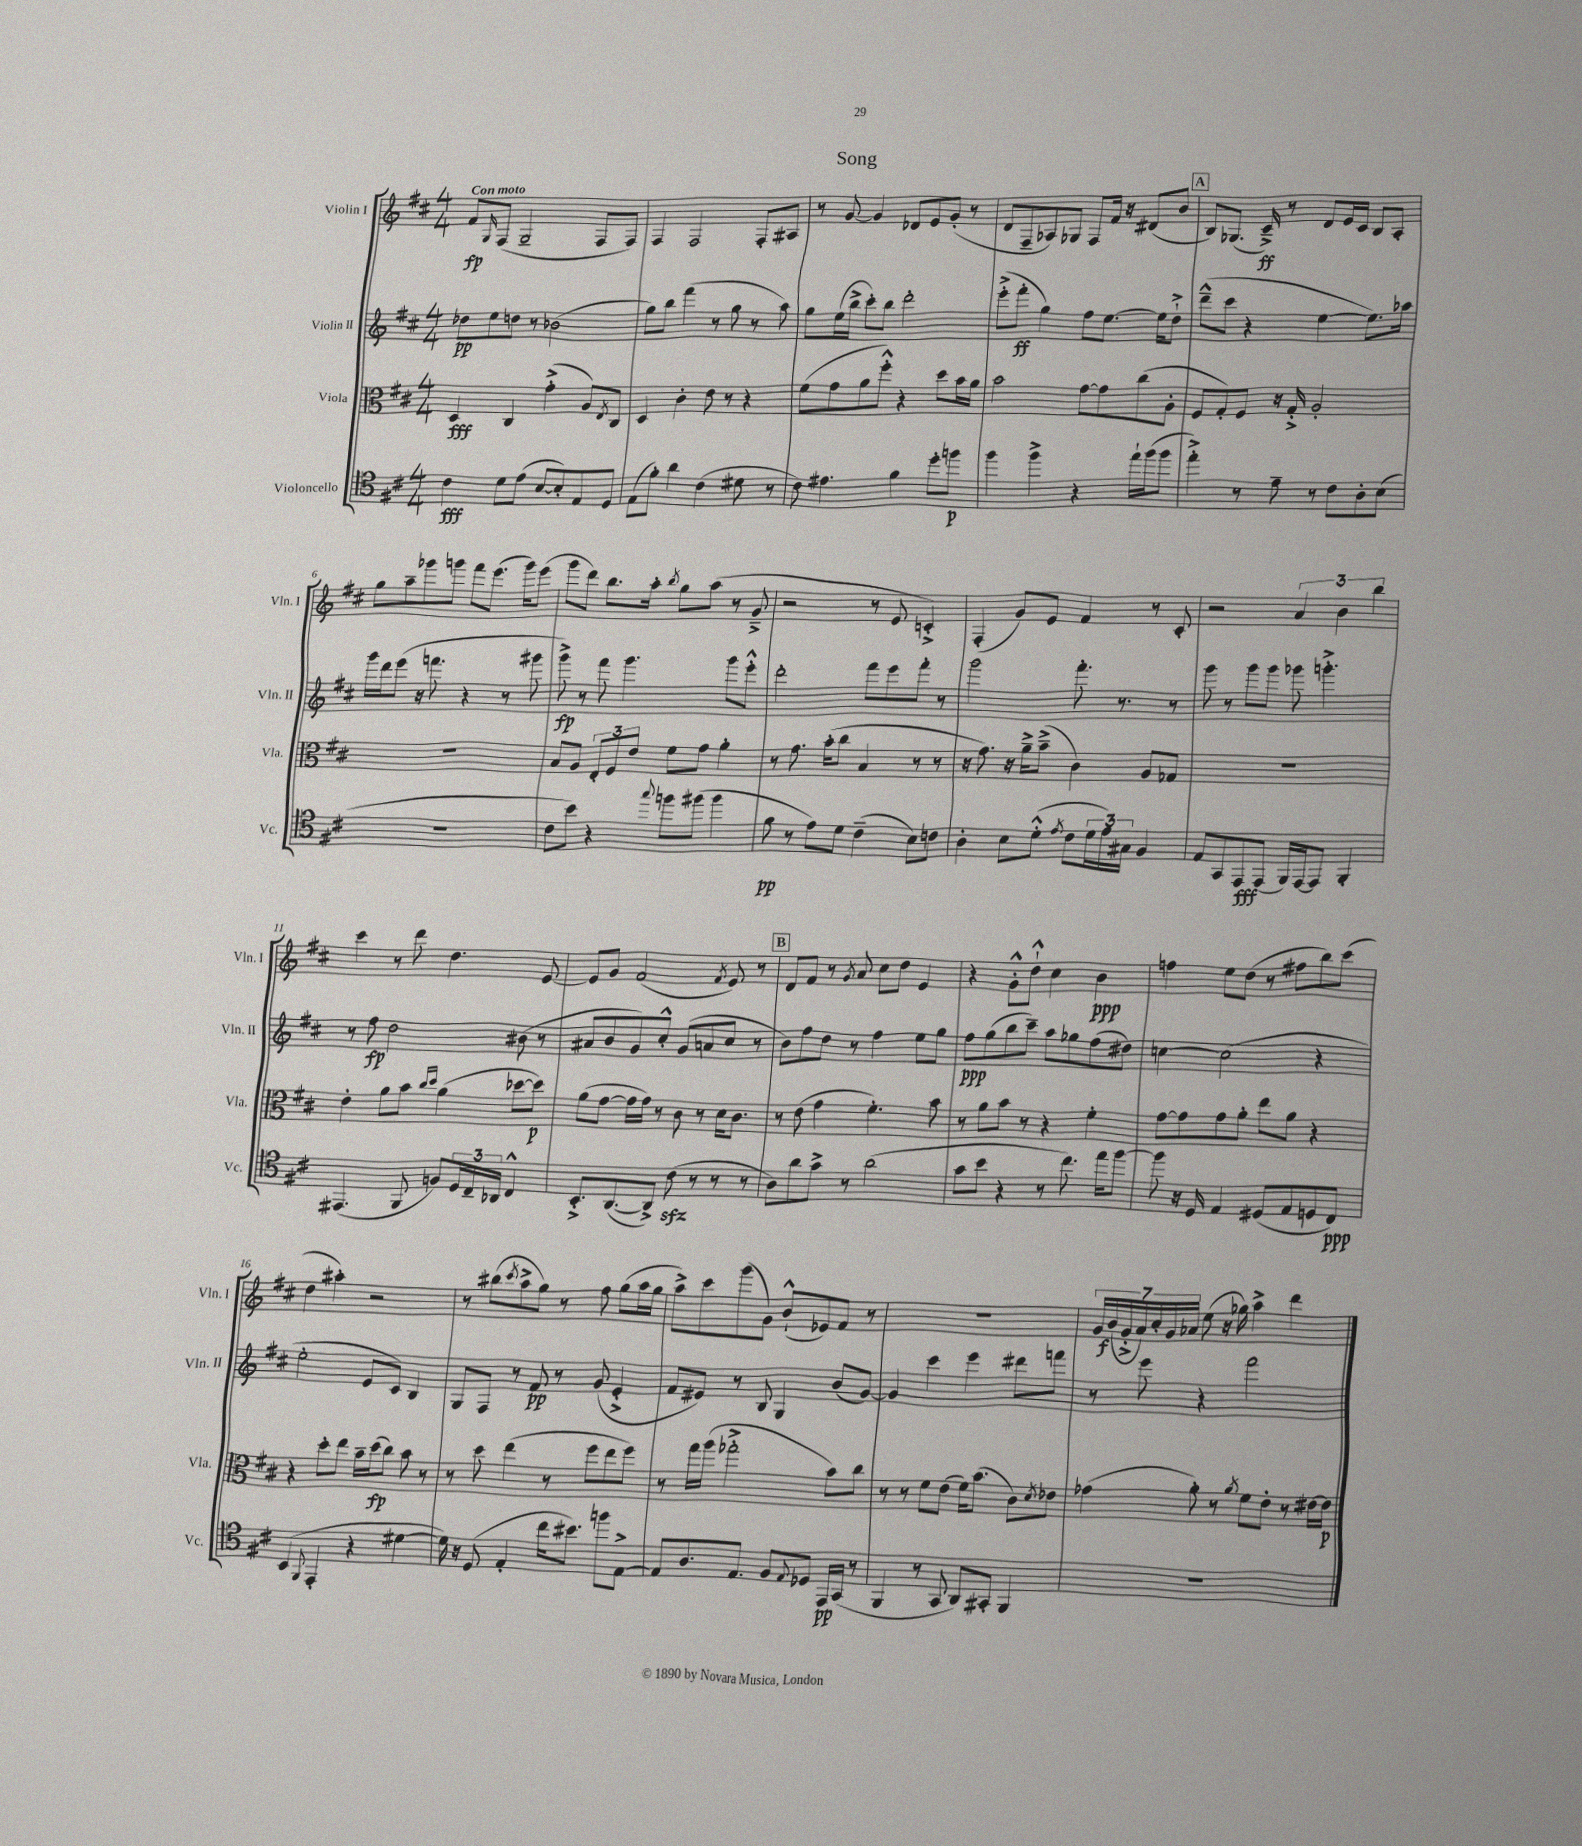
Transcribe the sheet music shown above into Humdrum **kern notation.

**kern	**kern	**kern	**kern
*staff4	*staff3	*staff2	*staff1
*clefC4	*clefC3	*clefG2	*clefG2
*k[f#c#]	*k[f#c#]	*k[f#c#]	*k[f#c#]
*M4/4	*M4/4	*M4/4	*M4/4
4c#\	4D/	8dd-\L	8f#/L
.	.	.	16qqG/
.	.	8ee\	(8F#/J
8d\L	4C#/	8dd\J	2G~/
(8e\J	.	8r	.
[8B/L	(4g'^\	(2b-\	.
8B'/])	.	.	.
8E/	8A/L)	.	8F#/L
.	8qE/	.	.
8D/J	8C#/J	.	8F#/J)
=	=	=	=
(8E\L	4D/	8gg\L)	4F#/
8f#'\J)	.	8bb\J	.
4a\	4c#'\	(4fff#\	2F#/
(4c#\	8e\	8r	.
.	8r	8gg\	.
8d#\	4r	8r	8F#'/L
8r	.	8aa\)	8A#/J
=	=	=	=
8c#\)	(8f#\L	8gg\L	8r
4.e#\	8g\	(16ee\L	[8g/
.	.	16bb^\JJ	.
.	8a\	8ccc#'\L)	4g/]
.	8ff#'^^\J)	8bb\J	.
4f#\	4r	2ddd'\	8d-/L
.	.	.	8e/
8dd'\L	8dd\L	.	(8g'/J
8ff\J	16b\L	.	8r
.	16a\JJ	.	.
=	=	=	=
4ff#\	2b\	(8eee'^\L	8d/L
.	.	8fff#'\J	8F#~/
4ff#^\	.	4gg\)	8A-/)
.	.	.	8G-/J
4r	[8g\L	8ff#\L	8F#/L
.	8g\]	[8.ee\J	16f#/Jk
.	.	.	16r
16ee`\LL	(8cc#\	.	(8d#/L
(16ff#\J	.	16ee\]LK	.
8ff#\J	8A'\J	8dd`^\J	8b/J
=	=	=	=
4ee'^\)	8F#/L	(8ddd~^^\L	8B/L)
.	8G'/)	8ccc#\J	(8.G-/J
8r	8F#/J	4r	.
.	.	.	16c#~^/)
8e~\	16r	.	8r
.	16G'^/	.	.
8r	2A'/	[4ee\	8d/L
8c#\L	.	.	16e/L
.	.	.	16c#/JJ
8A'\	.	8.ee\]L)	8B/L
(8B\J	.	.	8A'/J
.	.	16aa-\Jk	.
=	=	=	=
1r	1r	16ggg\LL	8gg\L
.	.	16ddd\J	.
.	.	(8eee\J	8aa~\
.	.	16r	8ggg-\
.	.	8.fff\	.
.	.	.	8ggg\J
.	.	4r	8fff#\L
.	.	.	(8.eee\J
.	.	8r	.
.	.	.	16ggg\LK)
.	.	8ggg#\	(8eee\J
=	=	=	=
8c#\L	8B/L	8ggg^\)	8ggg\L
8b\J)	8A/J	8r	8ddd\J)
4r	12E'/L	8fff#\	8.bb\L
.	12F#/	.	.
.	.	4.ggg\	.
.	12e/J	.	.
.	.	.	16aa'\Jk
8qqgg/	.	.	8qbb/
8ff\L	8f#\L	.	8gg\L
(8ff#\J	8g\J	.	(8aa\J
4ff#\	4a'\	8ggg\L	8r
.	.	8eee'^^\J	8g~^/
=	=	=	=
8f#\	8r	2ddd'\	2r
8r	8.g\	.	.
8e\L)	.	.	.
.	(16b'\LK	.	.
8d\J	8cc#\J	.	.
(4c#~\	4B/	8fff#\L	8r
.	.	8eee\	8e/
8B\L)	8r	8fff#'\J	4c'^/)
8c\J	8r	8r	.
=	=	=	=
4A'\	16r	2ggg\	(4F#'/
.	8.g\)	.	.
8B\L	16r	.	8g/L)
.	16a~^\LK	.	.
(8d'^^\J	(8b~^\J	.	8e/J
8qe/	.	.	.
8c#\L	4c#\)	8.fff#'\	4f#/
24d\L	.	.	.
24e\)	.	.	.
.	.	8.r	.
24G#\JJ	.	.	.
4F#/	8A/L	.	8r
.	8G-/J	8r	8c#'/
=	=	=	=
8E/L	1r	8ggg\	2r
8GG/	.	8r	.
8EE/	.	8ggg\L	.
(8EE/J	.	8ggg\J	.
16FF#/LL)	.	8ggg-\	6a/
[16EE/J	.	.	.
8EE/]J	.	4.ggg'^\	.
.	.	.	6b\
4FF#'/	.	.	.
.	.	.	6bb\
=	=	=	=
(4.EE#/	4e'\	8r	4ccc#\
.	.	8ff#\	.
.	8a\L	2dd\	8r
8FF#/	8b\J	.	8ddd\
.	16qqcc#/LL	.	.
.	16qqdd/JJ	.	.
8F/L)	(4a\	.	4.dd\
24D/L	.	.	.
24C#~/	.	.	.
24AA-/JJ	.	.	.
4C#^^/	[8dd-\L	(8b#\	.
.	8dd-\]J)	8r	[8e/
=	=	=	=
8.BB'^/L	(8a\L	8a#/L	8e/]L
.	[8g\J	8b/	8g/J
([8.AA/	.	.	.
.	16g\]LL	8g/)	(2f#/
.	16g\JJ)	.	.
8AA^/]J)	8r	8cc#'^^/J	.
(8c#\	8c#\	(8g/L	.
8r	8r	8a/	.
.	.	.	8qf#/
8r	16d\LK	8cc#/J	8e/)
.	8.c#\J	.	.
8r	.	8r	8r
=	=	=	=
8A\L)	8r	8b\L)	8d/L
8a\	(8e\	8ff#\	8f#/J
8g^\J	4g\	8dd\J	8r
.	.	.	8qg/
8r	.	8r	8a/
(2a\	4.f#'\)	4ff#\	8cc#\L
.	.	.	8dd\J
.	.	8ee\L	4e/
.	8b\	8gg\J	.
=	=	=	=
8g\L	8r	8ff#\L	4r
8b\J	8a\L	(8gg\	.
4r	8b\J	8bb\	8g'^^\L
.	8r	8ccc#~\J)	8dd`^^\J
8r	4r	8aa\L	4cc#\
8.cc#\)	.	8gg-\	.
.	4f#'\	(8ff#\	4b\
16ee\LK	.	.	.
[8ff#\J	.	8dd#\J)	.
=	=	=	=
8ff#\]	[8g\L	[4cc\	4ff\
16r	8g\]	.	.
16D/	.	.	.
4E/	8g\	(2cc\]	8ee\L
.	8a'\J	.	(8dd\J
(8D#/L	8ee\L	.	8r
8E/	8a\J	.	8ff#\L
8D/	4r	4r	8bb\)
8C#/J)	.	.	(8ccc#\J
=	=	=	=
(4BB/	4r	2ee'\	4dd\
8qqFF#/	.	.	.
4EE'/	8dd'\L	.	4aa#'\)
.	8ee\J	.	.
4r	16b~\LL	8e/L	2r
.	(16dd\J	.	.
.	8cc#\J)	8c#/J)	.
[4d#\	8b\	4B/	.
.	8r	.	.
=	=	=	=
16d#\])	8r	8G/L	8r
16r	.	.	.
(8D/	8dd\	8F#/J	(8bb#\L
.	.	.	8qccc#/
4E'/	(4ee\	8r	8aa^\
.	.	8f#/	8gg\J)
16cc#\LK	8r	8r	8r
8.b#\J)	.	.	.
.	8ff#\L	(8g/	8ff#\
8ff\L	8ee\	4e'^/	(8gg\L
[8E^\J	8ff#\J)	.	16aa\L
.	.	.	16gg\JJ
=	=	=	=
8E/]L	8r	8f#/L	8aa^\L)
8.A/	16gg\LL	8e#/J)	8ccc#\
.	(16aa\JJ	.	.
.	2gg-'^\	8r	(8ggg\
8.E/J	.	.	.
.	.	8B/	8g\J)
8F#/L	.	4G/	(8b`^^/L
8qqE/	.	.	.
8D-/J	.	.	8e-/)
16EE/LL	8b\L)	(8b/L	8f#/J
(16GG/JJ	.	.	.
8r	8cc#\J	[8g/J)	8r
=	=	=	=
4FF#/	8r	4g/]	1r
.	8r	.	.
8r	8f#\L	4ccc#\	.
8GG/	(8e\J	.	.
8AA/L)	16f#\LK)	4eee\	.
.	(8.b\J	.	.
8GG#'/J	.	.	.
4FF#/	8c#\L)	8ddd#\L	.
.	8qd/	.	.
.	8e-\J	8fff\J	.
=	=	=	=
1r	(4g-\	8r	28g/LL
.	.	.	(28b/
.	.	.	28g'^/
.	.	.	28a/)
.	.	8eee\	.
.	.	.	28cc#'/
.	.	.	28g/
.	.	.	28a-/JJ
.	8a'\)	4r	(8ee\
.	8r	.	16r
.	.	.	16gg-\)
.	8qa/	.	.
.	8f#\L	2fff#\	4aa^\
.	8e'\J	.	.
.	8r	.	4ddd\
.	[16e#\LL	.	.
.	16e#\]JJ	.	.
==	==	==	==
*-	*-	*-	*-
